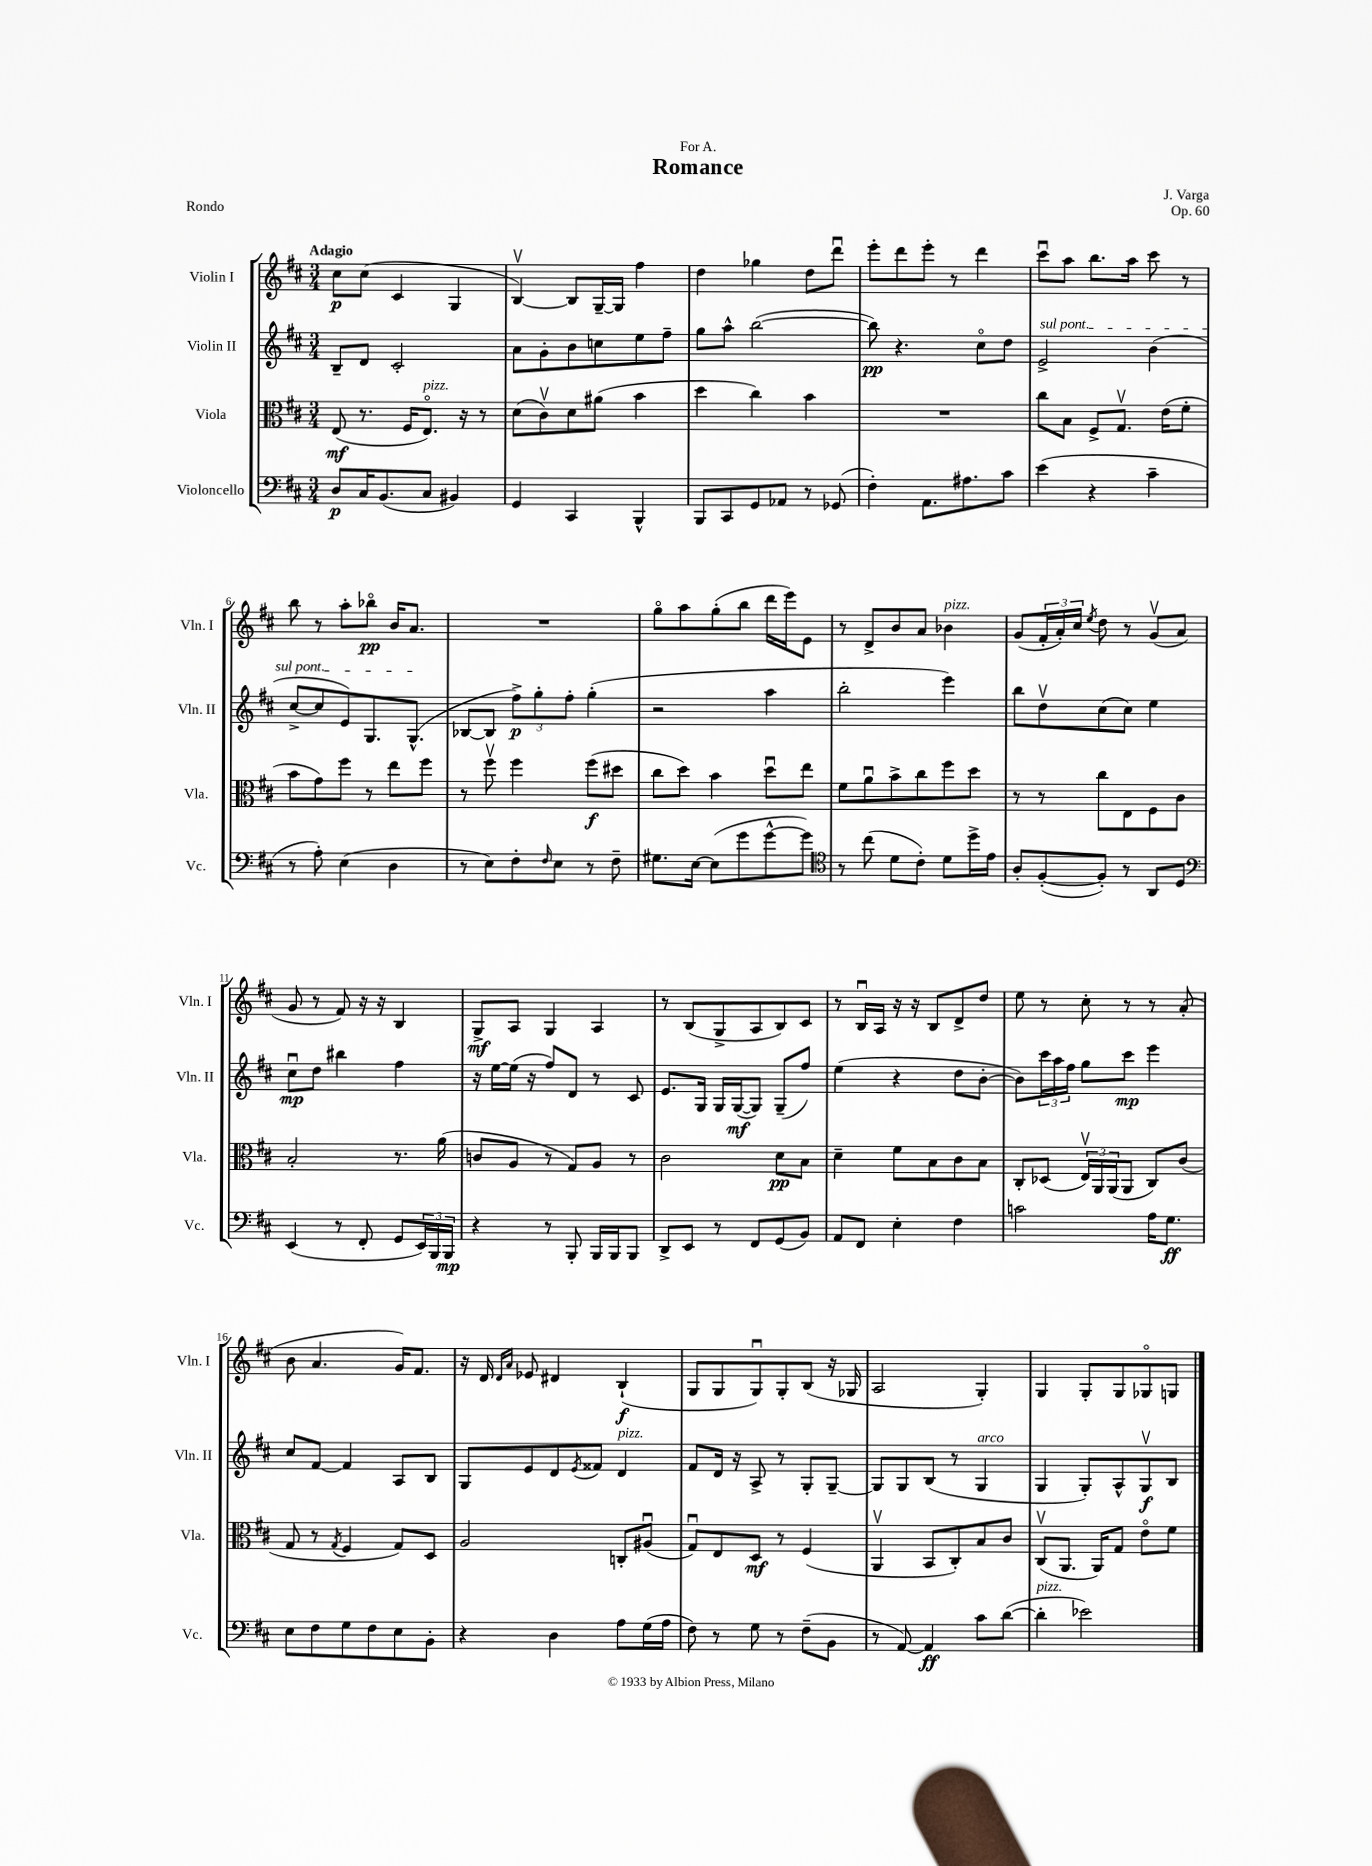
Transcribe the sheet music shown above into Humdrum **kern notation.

**kern	**dynam	**kern	**dynam	**kern	**dynam	**kern	**dynam
*part4	*part4	*part3	*part3	*part2	*part2	*part1	*part1
*staff4	*staff4	*staff3	*staff3	*staff2	*staff2	*staff1	*staff1
*I"Violoncello	*	*I"Viola	*	*I"Violin II	*	*I"Violin I	*
*I'Vc.	*	*I'Vla.	*	*I'Vln. II	*	*I'Vln. I	*
*clefF4	*	*clefC3	*	*clefG2	*	*clefG2	*
*k[f#c#]	*	*k[f#c#]	*	*k[f#c#]	*	*k[f#c#]	*
*M3/4	*	*M3/4	*	*M3/4	*	*M3/4	*
=1	=1	=1	=1	=1	=1	=1	=1
!	!	!	!	!	!	!LO:TX:a:B:t=Adagio	!
8D/L	p	(8E/	mf	8B~/L	.	8cc#\L	p
16C#/K	.	8.r	.	8d/J	.	(8cc#\J	.
(8.BB/	.	.	.	.	.	.	.
.	.	.	.	2c#'/	.	4c#/	.
.	.	16F#/KL	.	.	.	.	.
!	!	!LO:TX:a:i:t=pizz.	!	!	!	!	!
8C#/J	.	8.E/J)	.	.	.	.	.
4BB#X/)	.	.	.	.	.	4G/	.
.	.	16r	.	.	.	.	.
.	.	8r	.	.	.	.	.
=2	=2	=2	=2	=2	=2	=2	=2
4GG/	.	(8d\L	.	8a\L	.	[4Bv/)	.
.	.	8c#v\)	.	8g'\	.	.	.
4CC#/	.	8d\	.	8b\	.	8B/L]	.
.	.	(8a#X\J	.	8ccn\	.	[16G~/L	.
.	.	.	.	.	.	16G/JJ]	.
4BBB^^/	.	4b\	.	8ee\	.	4ff#\	.
.	.	.	.	8ff#~\J	.	.	.
=3	=3	=3	=3	=3	=3	=3	=3
8BBB/L	.	4dd\	.	8gg\L	.	4dd\	.
8CC#/	.	.	.	8aa^^\J	.	.	.
8GG/	.	4cc#\)	.	([2bb\	.	4gg-X\	.
8AA-X/J	.	.	.	.	.	.	.
8r	.	4b\	.	.	.	8dd\L	.
(8GG-X/	.	.	.	.	.	8dddu\J	.
=4	=4	=4	=4	=4	=4	=4	=4
4F#'\)	.	2.r	.	8bb\])	pp	8eee'\L	.
.	.	.	.	4.r	.	8ddd\	.
8.AA\L	.	.	.	.	.	8eee'\J	.
.	.	.	.	.	.	8r	.
8.A#X\	.	.	.	.	.	.	.
.	.	.	.	8cc#\L	.	4ddd\	.
8c#\J	.	.	.	8dd\J	.	.	.
=5	=5	=5	=5	=5	=5	=5	=5
!	!	!	!	!LO:TX:a:i:t=sul pont.	!	!	!
(4e\	.	8cc#\L	.	2e^/	.	8ccc#u\L	.
.	.	8B\J	.	.	.	8aa\J	.
4r	.	8F#^/L	.	.	.	8.bb\L	.
.	.	8.Gv/J	.	.	.	.	.
.	.	.	.	.	.	16aa\Jk	.
4c#~\	.	.	.	(4b\	.	8ccc#\	.
.	.	(16e\KL	.	.	.	.	.
.	.	8f#'\J	.	.	.	8r	.
!!LO:LB:g=z
=6	=6	=6	=6	=6	=6	=6	=6
8r	.	8b\L	.	[8cc#^/L	.	8bb\	.
8A'\)	.	8g\)	.	8cc#/]	.	8r	.
(4E\	.	8ff#\J	.	8e/)	.	8aa'\L	.
.	.	8r	.	8.G/	.	8bb-X\J	pp
4D\	.	8ee\L	.	.	.	16b/KL	.
.	.	.	.	(8.G^^/J	.	8.a/J	.
.	.	8ff#\J	.	.	.	.	.
=7	=7	=7	=7	=7	=7	=7	=7
8r	.	8r	.	[8B-X/L	.	2.r	.
8E\L)	.	8ff#v\	.	8B-/J]	.	.	.
8F#'\	.	4ff#\	.	12ff#^\L)	p	.	.
.	.	.	.	12gg'\	.	.	.
16qqF#/	.	.	.	.	.	.	.
8E\J	.	.	.	.	.	.	.
.	.	.	.	12ff#'\J	.	.	.
8r	.	(8ff#\L	f	(4gg'\	.	.	.
8F#~\	.	8dd#X\J	.	.	.	.	.
=8	=8	=8	=8	=8	=8	=8	=8
8.G#X\L	.	8cc#\L	.	2r	.	8gg\L	.
.	.	8dd\J)	.	.	.	8aa\	.
[16E\Jk	.	.	.	.	.	.	.
(8E\L]	.	4b\	.	.	.	(8gg'\	.
8g\	.	.	.	.	.	8bb\J	.
[8g^^\	.	8ddu\L	.	4aa\	.	16ddd\LL	.
.	.	.	.	.	.	16eee\J)	.
8g\J])	.	8ee\J	.	.	.	8e\J	.
=9	=9	=9	=9	=9	=9	=9	=9
*clefC4	*	*	*	*	*	*	*
8r	.	8f#\L	.	2bb'\	.	8r	.
(8cc#\	.	8au\	.	.	.	8d^/L	.
8d\L	.	8b^\	.	.	.	8b/	.
8c#'\J)	.	8cc#\	.	.	.	8a/J	.
!	!	!	!	!	!	!LO:TX:a:i:t=pizz.	!
8d\L	.	8ff#\	.	4eee\)	.	4b-X\	.
16dd^\L	.	8dd\J	.	.	.	.	.
16e\JJ	.	.	.	.	.	.	.
=10	=10	=10	=10	=10	=10	=10	=10
8A'/L	.	8r	.	8bb\L	.	(8g/L	.
([8F#'/	.	8r	.	8ddv\	.	24f#'/L	.
.	.	.	.	.	.	24a'/)	.
.	.	.	.	.	.	24cc#/JJ	.
.	.	.	.	.	.	8qee/	.
8F#'/J])	.	8cc#\L	.	(8cc#\	.	8dd\	.
8r	.	8E\	.	8cc#\J)	.	8r	.
8AA/L	.	8F#\	.	4ee\	.	(8gv/L	.
8D/J	.	8c#\J	.	.	.	8a/J	.
!!LO:LB:g=z
=11	=11	=11	=11	=11	=11	=11	=11
*clefF4	*	*	*	*	*	*	*
(4EE/	.	2B'/	.	8cc#u\L	mp	8g/	.
.	.	.	.	8dd\J	.	8r	.
8r	.	.	.	4bb#X\	.	8f#/)	.
8FF#'/	.	.	.	.	.	16r	.
.	.	.	.	.	.	16r	.
8GG/L	.	8.r	.	4ff#\	.	4B/	.
24EE/L)	.	.	.	.	.	.	.
24BBB/	.	.	.	.	.	.	.
.	.	(16a\	.	.	.	.	.
24BBB/JJ	mp	.	.	.	.	.	.
=12	=12	=12	=12	=12	=12	=12	=12
4r	.	8cn/L	.	16r	.	8G^/L	mf
.	.	.	.	[16ee\LL	.	.	.
.	.	8A/J	.	(16ee\JJ]	.	8A/J	.
.	.	.	.	16r	.	.	.
8r	.	8r	.	8ff#/L)	.	4G/	.
8BBB'/	.	8G/L)	.	8d/J	.	.	.
16BBB/LL	.	8A/J	.	8r	.	4A/	.
16BBB/J	.	.	.	.	.	.	.
8BBB/J	.	8r	.	8c#/	.	.	.
=13	=13	=13	=13	=13	=13	=13	=13
8DD^/L	.	2c#\	.	8.e/L	.	8r	.
8EE/J	.	.	.	.	.	(8B/L	.
.	.	.	.	16G/Jk	.	.	.
8r	.	.	.	16G/LL	.	8G^/	.
.	.	.	.	([16G/J	mf	.	.
8FF#/L	.	.	.	8G/J])	.	8A/	.
(8GG/	.	8d\L	pp	(8G~/L	.	8B/)	.
8BB/J)	.	8B\J	.	8ff#/J)	.	8c#/J	.
=14	=14	=14	=14	=14	=14	=14	=14
8AA/L	.	4d~\	.	(4ee\	.	8r	.
8FF#/J	.	.	.	.	.	16Bu/LL	.
.	.	.	.	.	.	16A/JJ	.
4E'\	.	8f#\L	.	4r	.	16r	.
.	.	.	.	.	.	16r	.
.	.	8B\	.	.	.	8B/L	.
4F#\	.	8c#\	.	8dd\L	.	8d^/	.
.	.	8B\J	.	[8b'\J	.	8dd/J	.
=15	=15	=15	=15	=15	=15	=15	=15
2cn\	.	8C#'/L	.	8b\L])	.	8ee\	.
.	.	(8D-X/J	.	24ccc#\L	.	8r	.
.	.	.	.	24aa\	.	.	.
.	.	.	.	24ff#\JJ	.	.	.
.	.	24Ev/LL)	.	8gg\L	.	8cc#'\	.
.	.	24AA/	.	.	.	.	.
.	.	(24AA/J	.	.	.	.	.
.	.	8AA/J	.	8ccc#\J	mp	8r	.
16A\KL	.	8C#/L)	.	4eee\	.	8r	.
8.G\J	ff	.	.	.	.	.	.
.	.	(8c#/J	.	.	.	(8a'/	.
!!LO:LB:g=z
=16	=16	=16	=16	=16	=16	=16	=16
8E\L	.	8G/	.	8cc#/L	.	8b\	.
8F#\	.	8r	.	[8f#/J	.	4.a/	.
.	.	8qG/	.	.	.	.	.
8G\	.	4F#/	.	4f#/]	.	.	.
8F#\	.	.	.	.	.	.	.
8E\	.	8G/L)	.	8A/L	.	16g/KL)	.
.	.	.	.	.	.	8.f#/J	.
8BB'\J	.	8D/J	.	8B/J	.	.	.
=17	=17	=17	=17	=17	=17	=17	=17
4r	.	2A/	.	8G/L	.	16r	.
.	.	.	.	.	.	16d/	.
.	.	.	.	.	.	16qqd/LL	.
.	.	.	.	.	.	16qqa/JJ	.
.	.	.	.	8e/	.	8e-X/	.
4D\	.	.	.	8d/	.	4d#X/	.
.	.	.	.	8qe/	.	.	.
.	.	.	.	8f##X/J	.	.	.
!	!	!	!	!LO:TX:a:i:t=pizz.	!	!	!
8A\L	.	8Cn'/L	.	4d/	.	(4B`/	f
(16G\L	.	(8A#Xu/J	.	.	.	.	.
16A\JJ	.	.	.	.	.	.	.
=18	=18	=18	=18	=18	=18	=18	=18
8F#\)	.	8Gu/L)	.	8f#/L	.	8G/L	.
8r	.	8E/	.	16d/Jk	.	8G/	.
.	.	.	.	16r	.	.	.
8G\	.	8D/J	mf	8A^/	.	8Gu/)	.
8r	.	8r	.	8r	.	8G'/	.
(8F#~\L	.	(4F#/	.	8G'/L	.	(8B/J	.
8BB\J	.	.	.	[8G~/J	.	16r	.
.	.	.	.	.	.	16G-X/	.
=19	=19	=19	=19	=19	=19	=19	=19
8r	.	4AAv/	.	8G/L]	.	2A/	.
[8AA/)	.	.	.	8G/	.	.	.
4AA/]	ff	8BB/L	.	(8B/J	.	.	.
.	.	8C#'/)	.	8r	.	.	.
!	!	!	!	!LO:TX:a:i:t=arco	!	!	!
8c#\L	.	8B/	.	4G/	.	4G'/)	.
([8d\J	.	8c#/J	.	.	.	.	.
=20	=20	=20	=20	=20	=20	=20	=20
!LO:TX:a:i:t=pizz.	!	!	!	!	!	!	!
4d'\]	.	(8C#v/L	.	4G/	.	4G/	.
.	.	8.AA/J	.	.	.	.	.
2e-X\)	.	.	.	8G'/L)	.	8G'/L	.
.	.	16AA/KL)	.	.	.	.	.
.	.	8G/J	.	8A^^/	.	8G/	.
.	.	8e\L	.	8Gv/	f	8G-X/	.
.	.	8f#\J	.	8B/J	.	8Gn/J	.
==	==	==	==	==	==	==	==
*-	*-	*-	*-	*-	*-	*-	*-
